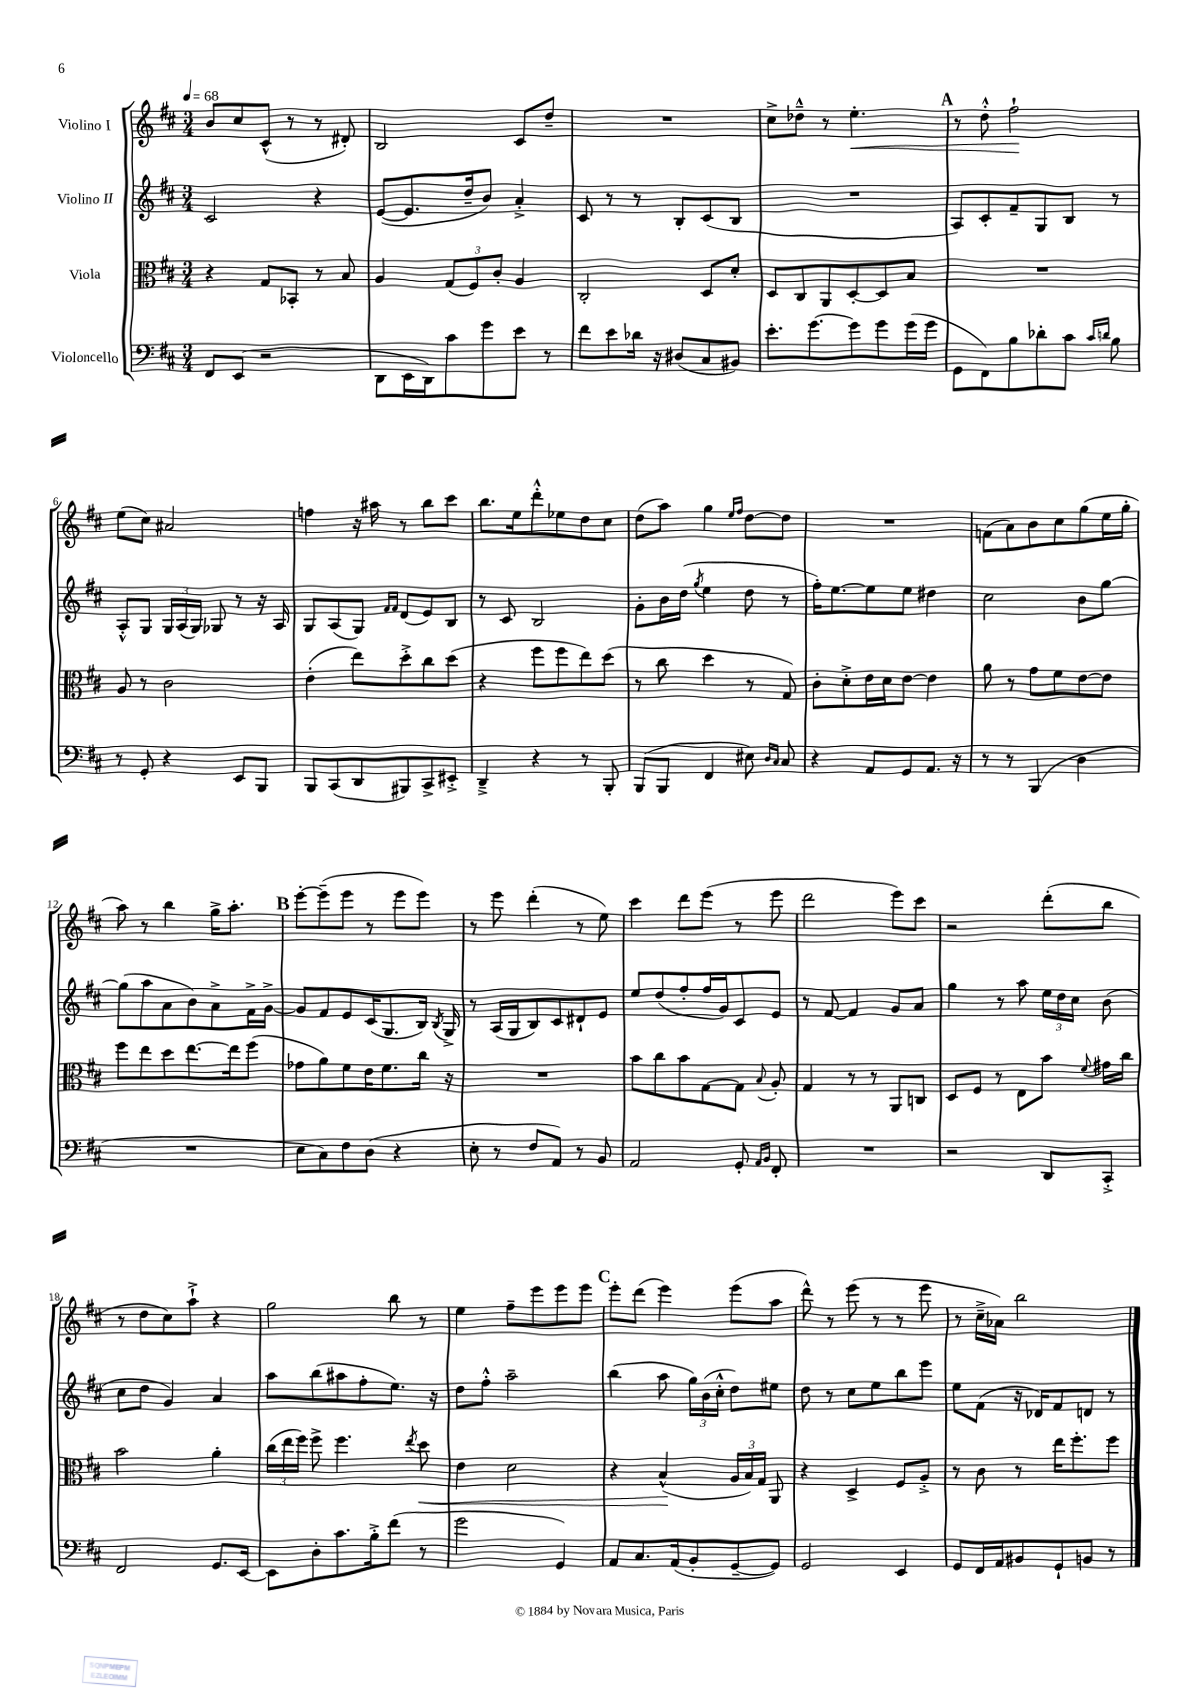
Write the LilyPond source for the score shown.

<<
\new StaffGroup <<
\new Staff = "s0" \with { instrumentName = "Violino I" } {
    \clef treble \key d \major \numericTimeSignature \time 3/4 \tempo 4 = 68
    \autoBeamOff b'8[ cis''8 cis'8]-^( r8 r8 dis'8-.) |
    b2 cis'8[ d''8]-- |
    R2. |
    cis''8[-> des''8]---^ r8 e''4.-.\< |
    \mark \markup { \bold "A" } r8 d''8-.-^ fis''2-!\! |
    e''8[( cis''8]) ais'2 |
    f''4 r16 ais''16 r8 b''8[ cis'''8] |
    b''8.[ e''16 d'''8-.-^ ees''8 d''8 cis''8] |
    d''8[( a''8]) g''4 \grace { e''16[ fis''16] } d''8[~ d''8] |
    R2. |
    f'8[( a'8) b'8 cis''8 g''8( e''16 g''16]-. |
    a''8) r8 b''4 g''16[-> a''8.]-. |
    \mark \markup { \bold "B" } e'''8[~-. e'''8--( e'''8] r8 e'''8[ e'''8]) |
    r8 e'''8 d'''4-.( r8 e''8) |
    cis'''4 d'''8[ e'''8]( r8 e'''8 |
    d'''2 e'''8[) cis'''8] |
    r2 d'''8[-.( b''8] |
    r8 d''8[ cis''8) a''8]-!-> r4 |
    g''2 b''8 r8 |
    e''4 fis''8[-- e'''8 e'''8 e'''8] |
    \mark \markup { \bold "C" } e'''8[-. d'''8]( e'''4) e'''8[( a''8] |
    d'''8-^) r8 e'''8( r8 r8 e'''8 |
    r8 cis''16[---> aes'16]) b''2 \bar "|." |
}
\new Staff = "s1" \with { instrumentName = "Violino II" } {
    \clef treble \key d \major \numericTimeSignature \time 3/4
    \autoBeamOff cis'2 r4 |
    e'8[~( e'8. d''16-- b'8]) a'4-.-> |
    cis'8 r8 r8 b8[-. cis'8( b8] |
    R2. |
    \mark \markup { \bold "A" } a8[) cis'8-. fis'8-- g8 b8] r8 |
    a8[-.-^ g8] \tuplet 3/2 { g16[ a16( g16]) } ges8 r8 r16 a16 |
    g8[ a8( g8]) \grace { fis'16[ fis'16] } d'8[( e'8) b8] |
    r8 cis'8 b2 |
    g'8[-. b'16 d''16]( \acciaccatura { g''8 } e''4 d''8 r8 |
    fis''16[-.) e''8.~ e''8 e''8] dis''4 |
    cis''2 b'8[ g''8]~ |
    g''8[( a''8 a'8 b'8) a'8-> fis'16-> g'16]~-> |
    \mark \markup { \bold "B" } g'8[ fis'8 e'8 cis'16( g8. b16]) \acciaccatura { b8 } g16-> |
    r8 a16[( g16 b8) cis'8 dis'8-! e'8] |
    e''8[ d''8( fis''8-. fis''16 g'16) cis'8 e'8] |
    r8 fis'8~ fis'4 g'8[ a'8] |
    g''4 r8 a''8 \tuplet 3/2 { e''16[ d''16 cis''16] } b'8( |
    cis''8[ d''8] g'4) a'4 |
    a''8[ b''8( ais''8 fis''8-. e''8.]) r16 |
    d''8[ fis''8]-.-^ a''2-- |
    \mark \markup { \bold "C" } b''4( a''8 \tuplet 3/2 { g''16[) b'16( cis''16]-.-^ } d''8[) eis''8] |
    d''8 r8 cis''8[ e''8 b''8 e'''8] |
    e''8[ fis'8]( r16 des'16[) fis'8 d'8] r8 \bar "|." |
}
\new Staff = "s2" \with { instrumentName = "Viola" } {
    \clef alto \key d \major \numericTimeSignature \time 3/4
    \autoBeamOff r4 g8[ bes,8]-. r8 b8 |
    a4 \tuplet 3/2 { g8[( fis8) cis'8]-. } a4 |
    cis2-. d8[ d'8]-. |
    d8[ cis8 a,8 d8~-. d8 b8] |
    \mark \markup { \bold "A" } R2. |
    a8 r8 cis'2 |
    e'4-.( e''8[) d''8-.-> cis''8 d''8]( |
    r4 fis''8[ fis''8 e''8) d''8]( |
    r8 cis''8 d''4 r8 g8) |
    cis'8[-. d'8-.-> e'16 d'16 e'8]~ e'4 |
    a'8 r8 g'8[ fis'8 e'8~ e'8] |
    fis''8[ e''8 d''8 e''8.~ e''16 fis''8]( |
    \mark \markup { \bold "B" } ges'8[ a'8) fis'8 e'16 fis'8. cis''16] r16 |
    R2. |
    b'8[ cis''8 b'8 g8~ g8] \appoggiatura { b8 } a8-. |
    g4 r8 r8 a,8[ c8] |
    d8[ fis8] r8 e8[ b'8] \appoggiatura { fis'8 } gis'16[ cis''16] |
    b'2 a'4-. |
    \tuplet 3/2 { cis''16[( e''16 fis''16]) } fis''8-> fis''4. \acciaccatura { e''8 } d''8\< |
    e'4 d'2 |
    \mark \markup { \bold "C" } r4 b4-^\!( \tuplet 3/2 { a16[ b16) g16] } a,8 |
    r4 d4-> fis8[ a8]-.-> |
    r8 cis'8 r8 e''16[ fis''8.-. fis''8] \bar "|." |
}
\new Staff = "s3" \with { instrumentName = "Violoncello" } {
    \clef bass \key d \major \numericTimeSignature \time 3/4
    \autoBeamOff fis,8[ e,8]( r2 |
    d,8[ e,16 d,16) cis'8 g'8 e'8] r8 |
    fis'8[ e'8 des'16] r16 dis8[( cis8 bis,8]) |
    e'8.[-. g'8.~ g'8 g'8 g'16( g'16] |
    \mark \markup { \bold "A" } g,8[ fis,8) b8 des'8-. cis'8] \grace { cis'16[ d'16] } b8 |
    r8 g,8-. r4 e,8[ b,,8] |
    b,,8[ cis,8( d,8 bis,,8) cis,8-> eis,8]-.-> |
    d,4---> r4 r8 b,,8-. |
    b,,8[( b,,8] fis,4 eis8) \grace { d16[ cis16] } cis8 |
    r4 a,8[ g,8 a,8.] r16 |
    r8 r8 b,,4( d4 |
    R2. |
    \mark \markup { \bold "B" } e8[ cis8) fis8 d8]( r4 |
    e8-. r8 fis8[ a,8]) r8 b,8 |
    a,2 g,8-. \grace { a,16[ b,16] } fis,8-. |
    R2. |
    r2 d,8[ cis,8]-.-> |
    fis,2 g,8.[ e,16]~ |
    e,8[ d8-. cis'8. b16-.-> fis'8]( r8 |
    g'2 g,4) |
    \mark \markup { \bold "C" } a,8[ cis8. a,16( b,8-. g,8~-- g,8]) |
    g,2 e,4 |
    g,8[ fis,16 a,16 bis,8 g,8-! b,8] r8 \bar "|." |
}
>>
>>
